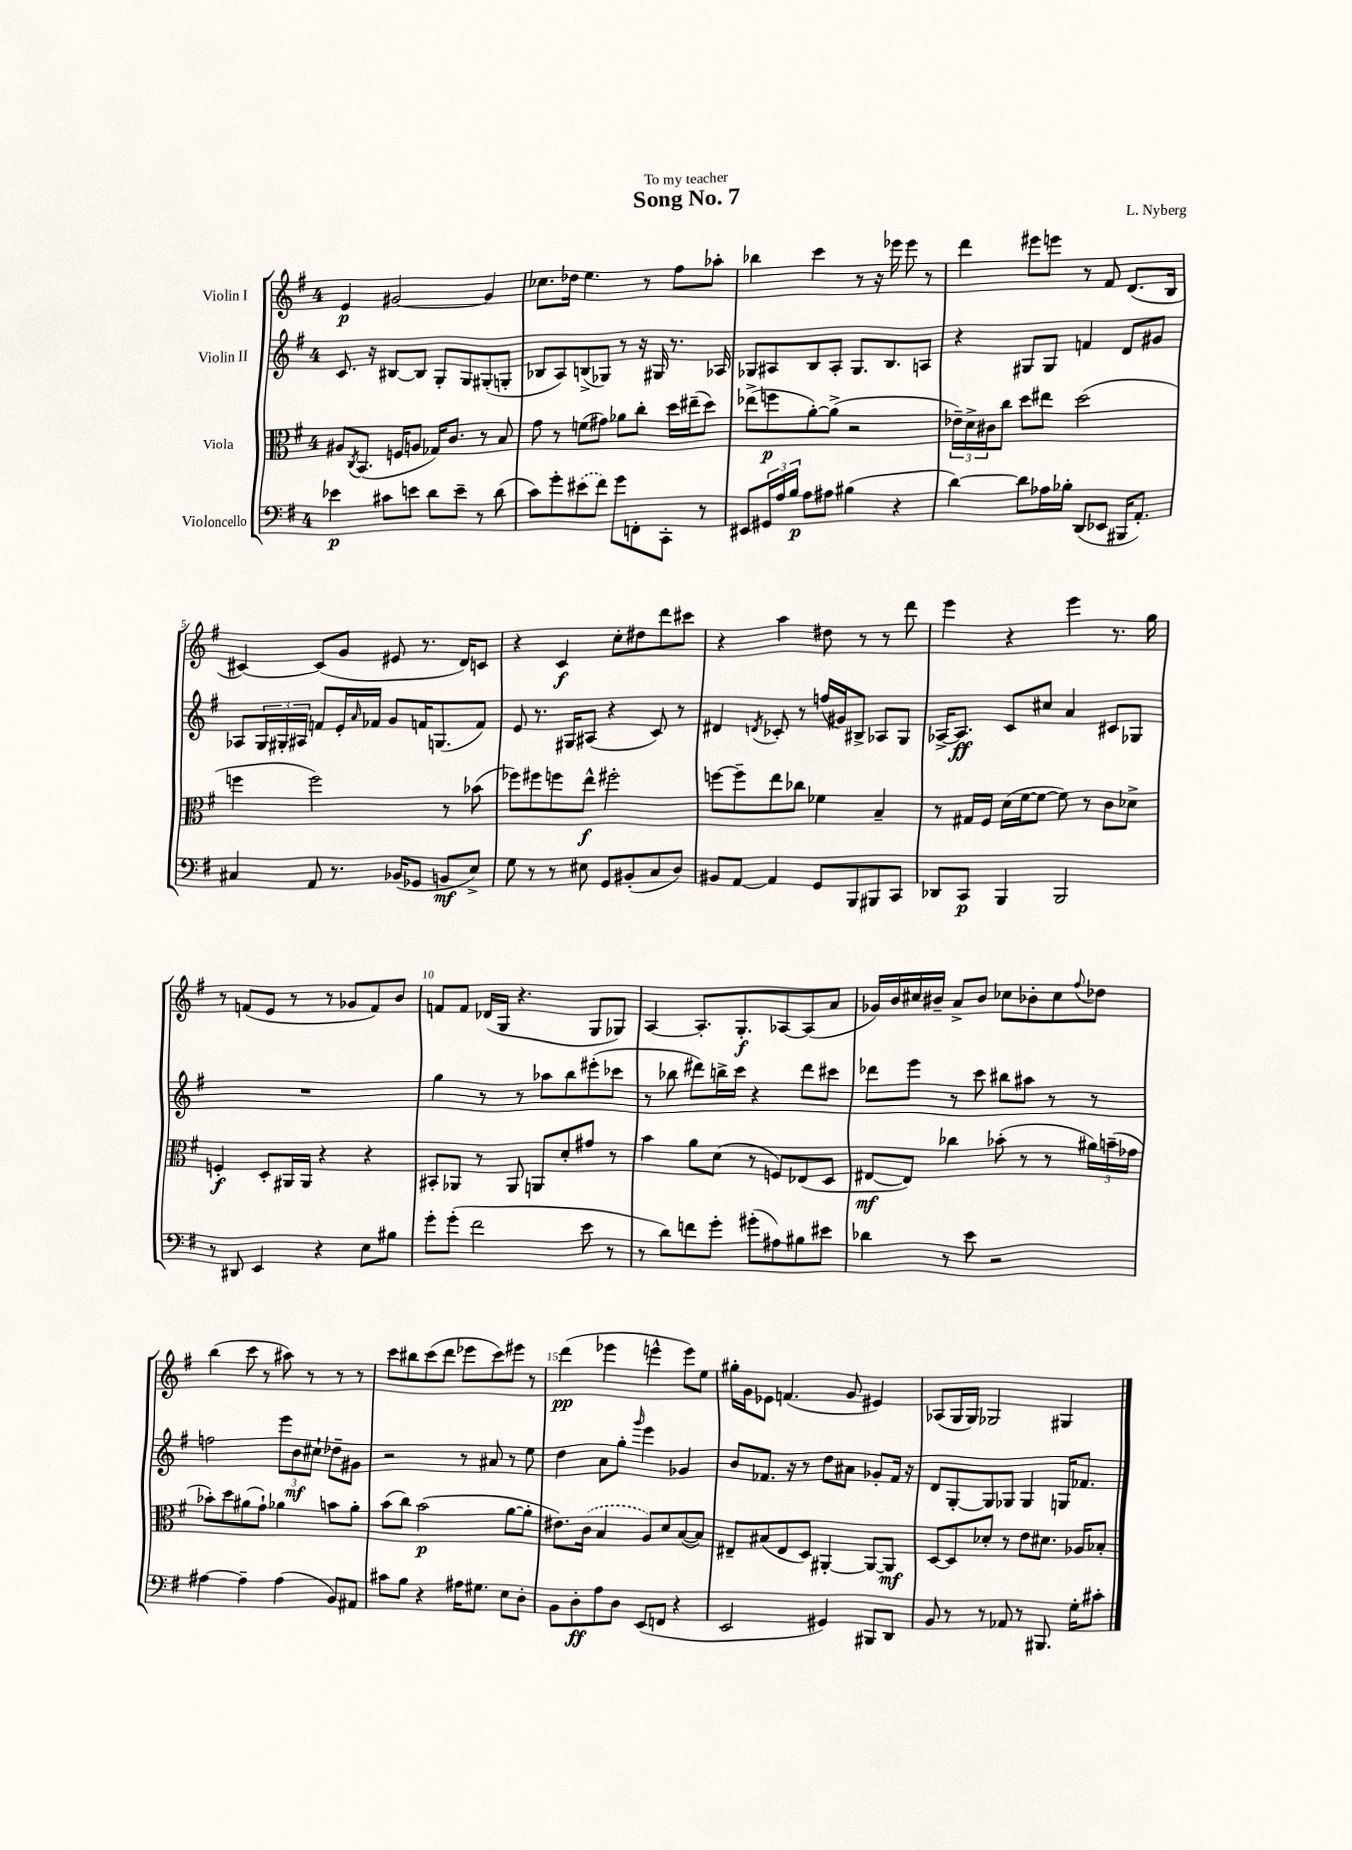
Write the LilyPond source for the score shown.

\header { title = "Song No. 7" composer = "L. Nyberg" dedication = "To my teacher" }
<<
\new StaffGroup <<
\new Staff = "s0" \with { instrumentName = "Violin I" } {
    \clef treble \key g \major \once \override Staff.TimeSignature.style = #'single-digit \time 4/4
    e'4\p gis'2~ gis'4 |
    ces''8. des''16 e''4. r8 fis''8 aes''8-. |
    bes''4 c'''4 r8 r16 ees'''16 ees'''8 r8 |
    d'''4 eis'''8 e'''8 r8 fis'8 d'8.( b16 |
    cis'4~) cis'8( g'8 eis'8 r8. d'16) c'8 |
    r4 c'4\f c''8-. dis''8 d'''8 cis'''8 |
    r4 a''4 dis''8 r8 r8 d'''8 |
    e'''4 r4 e'''4 r8. g''16 |
    r8 f'8( e'8 r8 r8 ges'8 f'8) b'8 |
    f'8 f'8 des'16( g16 r4. g8 ges8) |
    a4~ a8.-. g8.-.\f aes8~ aes8( a'8 |
    ges'16) b'16 cis''16 bis'16-- a'8-> bis'8 ces''8 bes'8-. ces''8 \appoggiatura { fis''8 } des''8 |
    b''4( c'''8 r8 ais''8) r8 r8 r8 |
    c'''8 bis''8 c'''8( d'''8 ees'''8 c'''8) eis'''8 r8 |
    d'''4\pp( ees'''4 e'''4-^ e'''8) e''8 |
    gis''16-. g'16 ees'8 f'4.( g'8 eis'4) |
    aes8( g16 g16) ges2 gis4 \bar "|." |
}
\new Staff = "s1" \with { instrumentName = "Violin II" } {
    \clef treble \key g \major \once \override Staff.TimeSignature.style = #'single-digit \time 4/4
    c'8. r16 bis8~ bis8 g8-. g8 gis8-.( g8-. |
    bes8 a8) b8->( ges8) r8 r16 gis16 r8. aes16 |
    ges8 ais8 b8 ais8-. ges8. b8. a8 |
    r4 gis8 gis8 f'4 d'8 gis'8 |
    aes8 \tuplet 3/2 { g16 gis16-. ais16 } f'8 e'16-. \grace { a'16 } fes'16 g'8 f'16 g8.( f'8) |
    e'8 r8. gis16 ais8( r4 c'8) r8 |
    dis'4 \acciaccatura { d'8 } ces'8-. r8 f''16( gis'16) bis8-> aes8 g8 |
    aes16~-> aes8.\ff c'8 cis''8 a'4 cis'8 ges8 |
    R1 |
    g''4 r8 r8 aes''8 b''8 eis'''8-.( ces'''8 |
    r8 bes''8 dis'''8) b''16-> c'''16 r4 dis'''8 cis'''8 |
    des'''8 e'''8 r8 c'''8 bis''8 ais''8 r8 r8 |
    f''2 \tuplet 3/2 { e'''8 b'8\mf cis''8-! } des''8-- gis'8 |
    r2 r8 ais'8 r8 e''8 |
    d''4 a'8 g''8-. \grace { g'''16 } e'''4 ges'4 |
    b'8 fes'8. r16 r8 d''8 ais'8 ges'8-. fes'16 r16 |
    d'8 g8~-. g8 ges8 ges4 g16 fes'8. \bar "|." |
}
\new Staff = "s2" \with { instrumentName = "Viola" } {
    \clef alto \key g \major \once \override Staff.TimeSignature.style = #'single-digit \time 4/4
    ais8 \acciaccatura { c8 } b,8.( f16 a8 ges16) c'8. r8 b8 |
    g'8 r8 f'8( gis'8) aes'8 c''8-. d''16 eis''16--( d''8) |
    ees''8->( f''8\p a'8~-.) a'8->( r2 |
    \tuplet 3/2 { ees'16--) d'16-> cis'16 } c''8 d''8 eis''8 d''2( |
    f''4 f''2) r8 bes'8( |
    fes''8) fis''8 f''8 e''8-^\f fis''2-. |
    f''8~ f''8-- e''8 ces''8 fes'4 b4-- |
    r8 gis16 fis16 d'16( fis'16~ fis'8~ fis'8) r8 c'8 des'8-> |
    f4-.\f d8-. ais,16 ais,16 r4 r4 |
    bis,8-. aes,8 r8 aes,8 a,8 d'8-. gis'8 r8 |
    b'4 a'8 d'8( r8 f8) ees8( d8 |
    eis8~\mf eis8) ces''4 bes'8-.( r8 r8 \tuplet 3/2 { ais'16) b'16--( ges'16 } |
    bes'8-.) d''8 ais'8( g'8-!) aes'4 b'8 aes'8-. |
    b'8( c''8) b'2\p( a'8~ a'8-. |
    eis'8.) \once \slurDashed c'16( b4 a8) d'8 b8~( b8) |
    eis8-- bis8( eis8 d8) ais,4~-. ais,8~ ais,8\mf |
    d8~ d8 des'8-. r8 e'8 dis'8. aes16 bes8-. \bar "|." |
}
\new Staff = "s3" \with { instrumentName = "Violoncello" } {
    \clef bass \key g \major \once \override Staff.TimeSignature.style = #'single-digit \time 4/4
    ees'4\p cis'8 e'8 d'8 e'8-- r8 d'8( |
    c'8) g'8-. \once \slurDashed eis'8( fis'8) g'8 f,8-. c,8-. r8 |
    eis,8 \tuplet 3/2 { gis,16 a16 b16\p } a8 ais8 bis4( r4 |
    d'4~) d'8 aes16 bes16-. d,8( ees,8 bis,,16 a,8.-.) |
    cis4 a,8 r8. bes,16( ges,8 b,8\mf e8->) |
    g8 r8 r8 eis8 g,8 bis,8-.( c8 d8) |
    bis,8 a,8~ a,4 g,8 b,,8 bis,,8 c,8 |
    des,8 c,8\p b,,4 b,,2 |
    r8 dis,8 e,4 r4 e8 bis8 |
    g'8-. g'8-.( fis'2 e'8 r8 |
    r8 d'8) f'8 g'8-. gis'8-.( ais8) bis8 eis'8 |
    des'4 r8 e'8 r2 |
    ais4~ ais4-- ais4( b,8) ais,8 |
    cis'8 b8 r4 ais16 gis8. e8 d8-. |
    b,8 d8-.\ff a8 d8 e,8( f,8 r4 |
    e,2 gis,4) bis,,8 d,8 |
    b,8 r8 r8 aes,8 r8 bis,,8. g16-. cis'8-. \bar "|." |
}
>>
>>
\layout { \context { \Score \override BarNumber.break-visibility = ##(#f #t #t) barNumberVisibility = #(every-nth-bar-number-visible 5) } }
